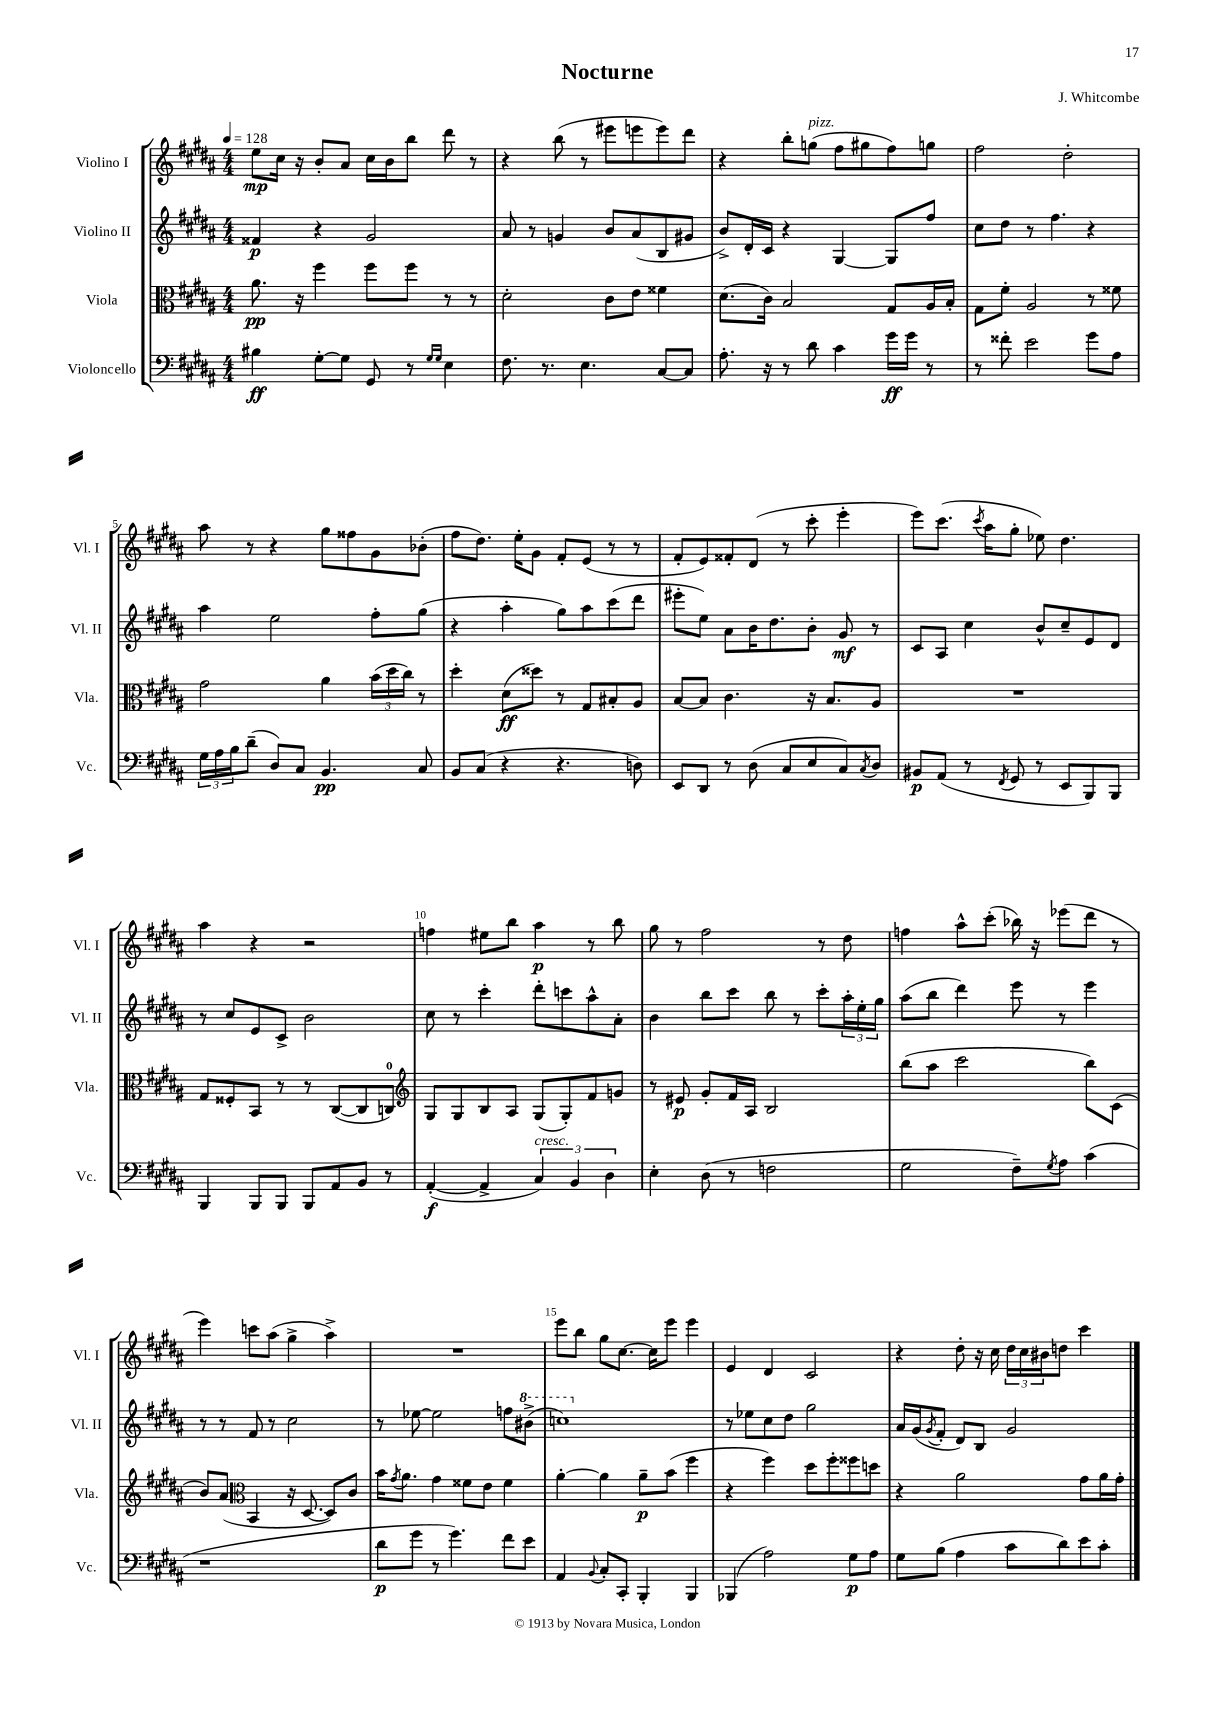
\header { title = "Nocturne" composer = "J. Whitcombe" }
<<
\new StaffGroup <<
\new Staff = "s0" \with { instrumentName = "Violino I" shortInstrumentName = "Vl. I" } {
    \clef treble \key b \major \numericTimeSignature \time 4/4 \tempo 4 = 128
    e''8\mp cis''16 r16 b'8-. ais'8 cis''16 b'16 b''8 dis'''8 r8 |
    r4 b''8( r8 eis'''8 e'''8 e'''8) dis'''8 |
    r4 b''8-. g''8^\markup { \italic "pizz." }( fis''8 gis''8 fis''8) g''8 |
    fis''2 dis''2-. |
    ais''8 r8 r4 gis''8 fisis''8 gis'8 bes'8-.( |
    fis''8 dis''8.) e''16-. gis'8 fis'8-. e'8( r8 r8 |
    fis'8-. e'8) fisis'8-. dis'8( r8 cis'''8-. e'''4-. |
    e'''8) cis'''8.( \acciaccatura { cis'''8 } ais''16 gis''8-. ees''8) dis''4. |
    ais''4 r4 r2 |
    f''4 eis''8 b''8 ais''4\p r8 b''8 |
    gis''8 r8 fis''2 r8 dis''8 |
    f''4 ais''8-^ cis'''8-.( bes''16) r16 ees'''8( dis'''8 r8 |
    e'''4) c'''8 ais''8( gis''4-> ais''4->) |
    R1 |
    e'''8 b''8 gis''8 cis''8.~ cis''16 e'''8 e'''4 |
    e'4 dis'4 cis'2 |
    r4 dis''8-. r16 cis''16 \tuplet 3/2 { dis''16 cis''16 bis'16 } d''8 cis'''4 \bar "|." |
}
\new Staff = "s1" \with { instrumentName = "Violino II" shortInstrumentName = "Vl. II" } {
    \clef treble \key b \major \numericTimeSignature \time 4/4
    fisis'4\p r4 gis'2 |
    ais'8 r8 g'4 b'8 ais'8( b8 gis'8 |
    b'8->) dis'16-. cis'16 r4 gis4~ gis8 fis''8 |
    cis''8 dis''8 r8 fis''4. r4 |
    ais''4 e''2 fis''8-. gis''8( |
    r4 ais''4-. gis''8) ais''8 cis'''8( dis'''8 |
    eis'''8-. e''8) ais'8 b'16 dis''8. b'8-. gis'8\mf r8 |
    cis'8 ais8 cis''4 b'8-^ cis''8-- e'8 dis'8 |
    r8 cis''8 e'8 cis'8-> b'2 |
    cis''8 r8 cis'''4-. dis'''8-. c'''8 ais''8-^ ais'8-. |
    b'4 b''8 cis'''8 b''8 r8 cis'''8-. \tuplet 3/2 { ais''16-. e''16-. gis''16 } |
    ais''8( b''8 dis'''4) e'''8 r8 e'''4 |
    r8 r8 fis'8 r8 cis''2 |
    r8 ees''8~ ees''2 f''8 \ottava #1 bis''8->( |
    c'''1) \ottava #0 |
    r8 ees''8 cis''8 dis''8 gis''2 |
    ais'16 gis'16( \acciaccatura { gis'8 } fis'8-. dis'8) b8 gis'2 \bar "|." |
}
\new Staff = "s2" \with { instrumentName = "Viola" shortInstrumentName = "Vla." } {
    \clef alto \key b \major \numericTimeSignature \time 4/4
    ais'8.\pp r16 fis''4 fis''8 fis''8 r8 r8 |
    dis'2-. cis'8 e'8 fisis'4 |
    dis'8.( cis'16) b2 gis8 ais16 b16-. |
    gis8 fis'8-. ais2 r8 fisis'8 |
    gis'2 ais'4 \tuplet 3/2 { b'16( dis''16 cis''16) } r8 |
    dis''4-. dis'8\ff( disis''8) r8 gis8 bis8-. ais8 |
    b8~ b8 cis'4. r16 b8. ais8 |
    R1 |
    gis8 fisis8-. b,8 r8 r8 cis8~( cis8 c8-0) |
    \clef treble gis8 gis8 b8 ais8 gis8( gis8-.) fis'8 g'8 |
    r8 eis'8\p gis'8-. fis'16 ais16 b2 |
    b''8( ais''8 cis'''2 b''8) cis'8( |
    b'8) ais'8( \clef alto b,4 r16 dis8.~ dis8) cis'8 |
    b'16 \acciaccatura { gis'8 } ais'8. gis'4 fisis'8 e'8 fisis'4 |
    ais'4~-. ais'4 ais'8--\p b'8( fis''4 |
    r4 fis''4) dis''8 fis''8-. fisis''8 d''8 |
    r4 ais'2 gis'8 ais'16 gis'16-. \bar "|." |
}
\new Staff = "s3" \with { instrumentName = "Violoncello" shortInstrumentName = "Vc." } {
    \clef bass \key b \major \numericTimeSignature \time 4/4
    bis4\ff gis8~-. gis8 gis,8 r8 \grace { gis16 gis16 } e4 |
    fis8. r8. e4. cis8~ cis8 |
    ais8.-. r16 r8 dis'8 cis'4 gis'16\ff gis'16 r8 |
    r8 fisis'8-. e'2 gis'8 ais8 |
    \tuplet 3/2 { gis16 ais16 b16 } dis'8--( dis8) cis8 b,4.\pp cis8 |
    b,8 cis8( r4 r4. d8) |
    e,8 dis,8 r8 dis8( cis8 e8 cis8) \acciaccatura { cis8 } dis8 |
    bis,8\p ais,8( r8 \acciaccatura { fis,8 } gis,8 r8 e,8 b,,8) b,,8 |
    b,,4 b,,8 b,,8 b,,8 ais,8 b,8 r8 |
    ais,4~-.\f( ais,4-> \tuplet 3/2 { cis4^\markup { \italic "cresc." }) b,4 dis4 } |
    e4-. dis8( r8 f2 |
    gis2 fis8--) \acciaccatura { gis8 } ais8 cis'4( |
    r1 |
    dis'8\p gis'8 r8 gis'4.) fis'8 e'8 |
    ais,4 \appoggiatura { b,8 } cis8-. cis,8-. b,,4-. b,,4 |
    bes,,4( ais2) gis8\p ais8 |
    gis8 b8( ais4 cis'8 dis'8) e'8 cis'8-. \bar "|." |
}
>>
>>
\layout { \context { \Score \override BarNumber.break-visibility = ##(#f #t #t) barNumberVisibility = #(every-nth-bar-number-visible 5) } }
